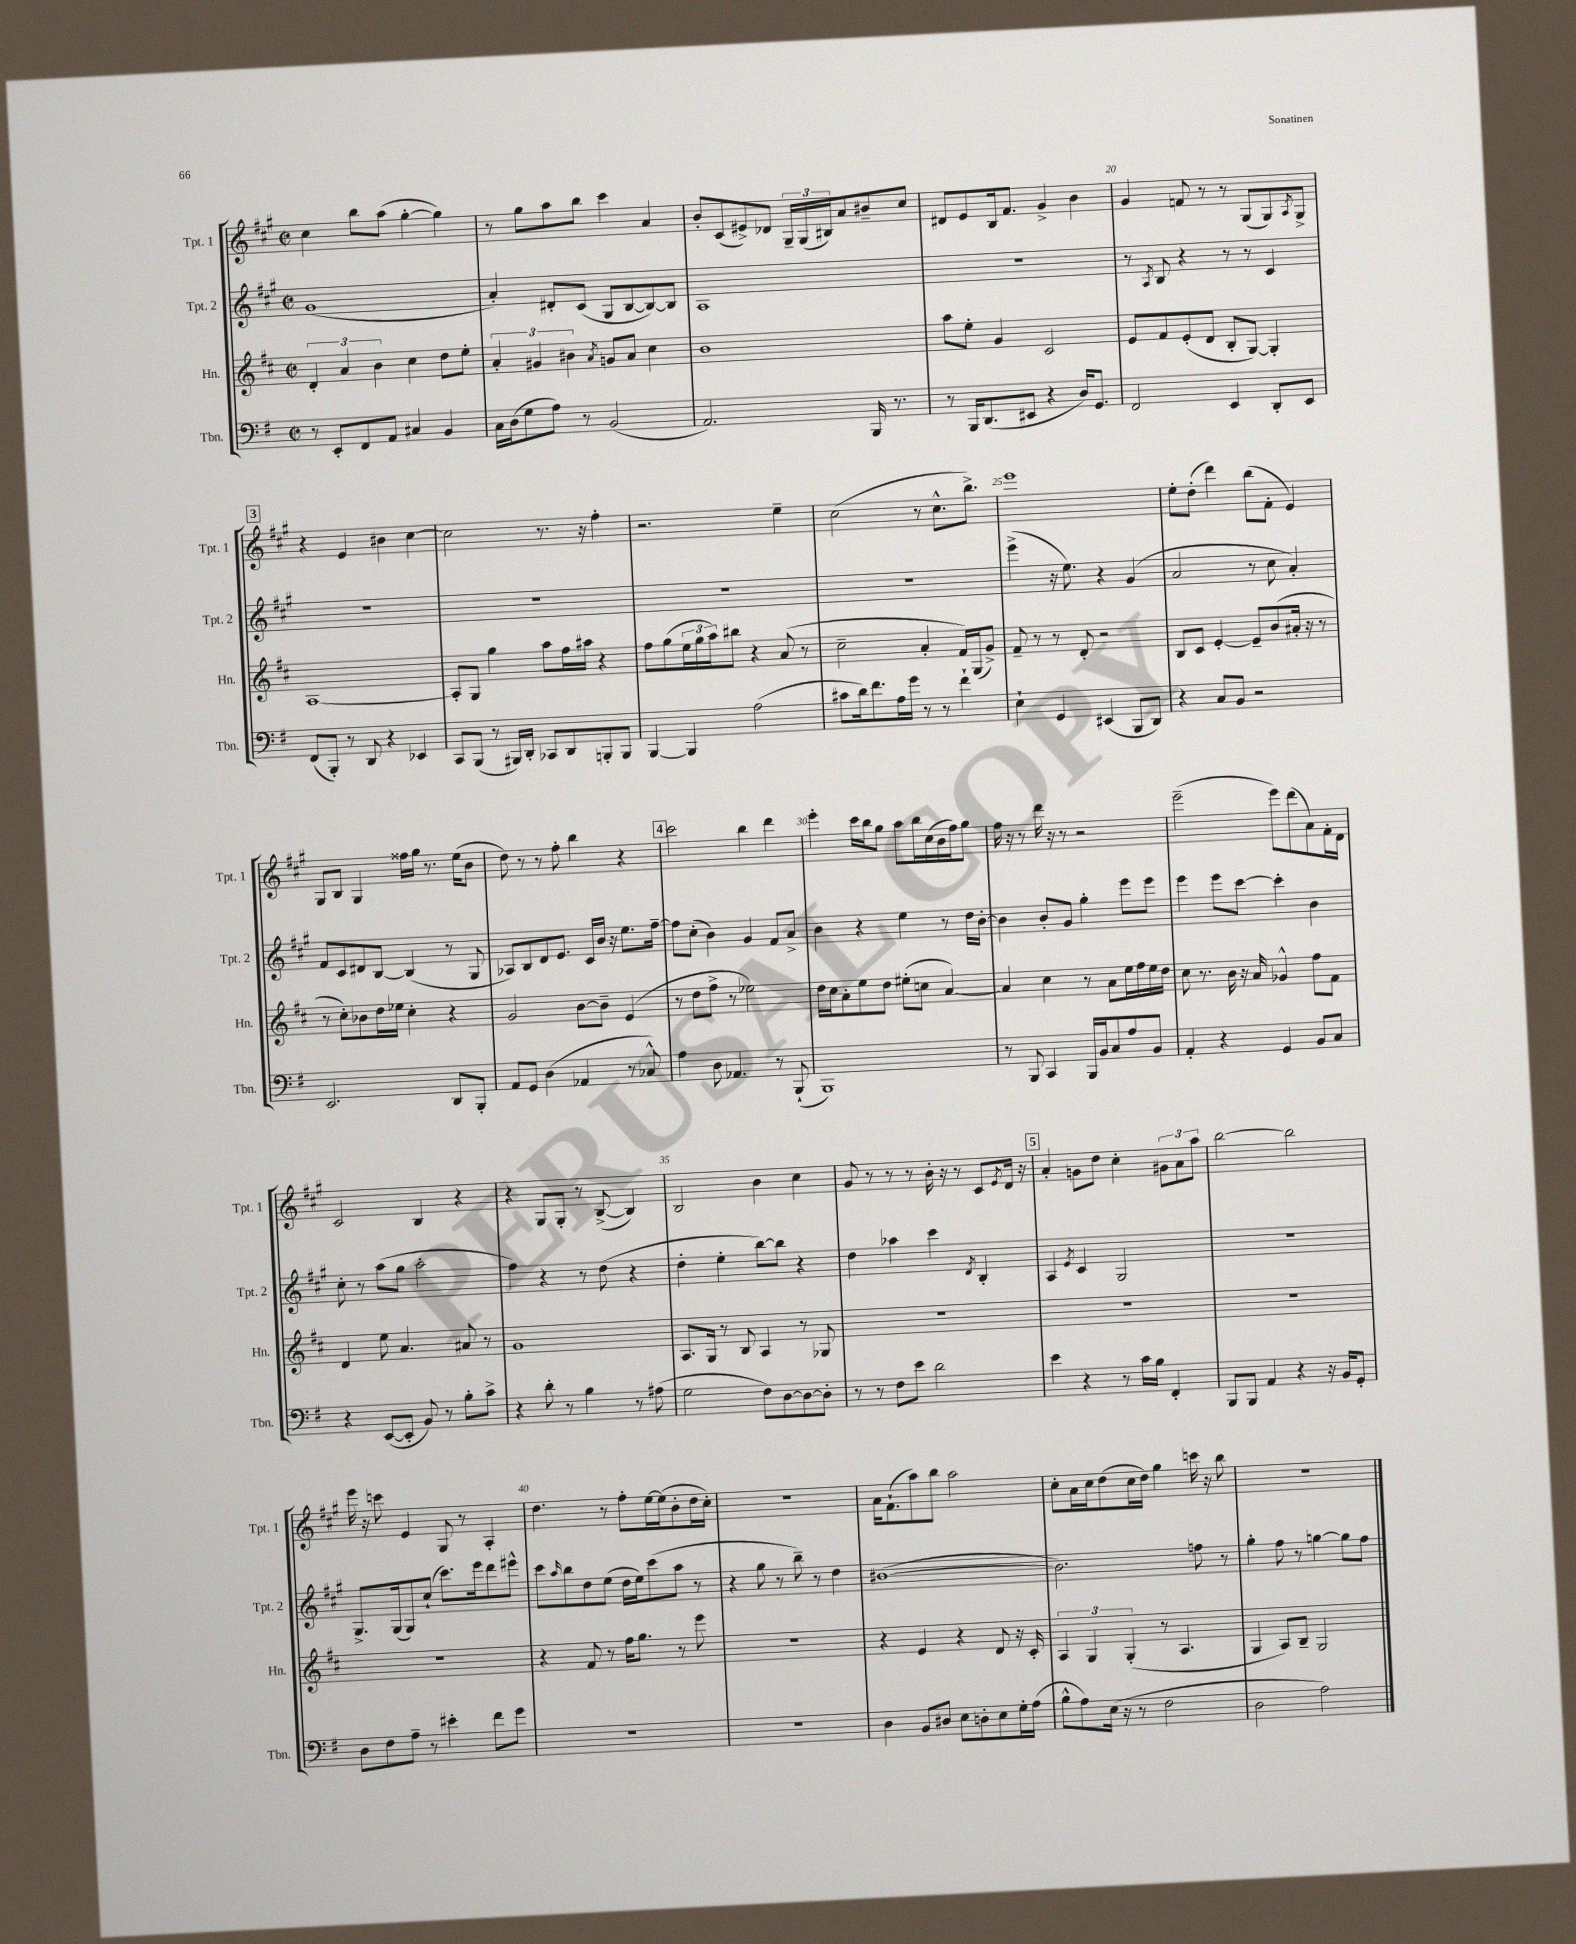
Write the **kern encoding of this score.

**kern	**kern	**kern	**kern
*staff4	*staff3	*staff2	*staff1
*clefF4	*clefG2	*clefG2	*clefG2
*k[f#]	*k[f#c#]	*k[f#c#g#]	*k[f#c#g#]
*M2/2	*M2/2	*M2/2	*M2/2
*met(c|)	*met(c|)	*met(c|)	*met(c|)
8r	6d'	(1g#	4cc#
8EE'	.	.	.
.	6a	.	.
8FF#	.	.	8bb
.	6b	.	.
8AA	.	.	(8aa
4C#	4cc#	.	[4gg#'
4BB	8dd	.	4gg#])
.	8ee'	.	.
=	=	=	=
16C	6a'	4a')	8r
(16D	.	.	.
8G	.	.	8gg#
.	6g#	.	.
8A)	.	8d#'	8aa
.	6b#	.	.
8r	.	(8c#	8bb
.	8qa	.	.
(2BB	8g	8G#	4ccc#
.	8a	[8B	.
.	4cc#	8B_)	4a
.	.	8B]	.
=	=	=	=
2.AA)	1b	1A	8b'
.	.	.	(8c#
.	.	.	8e#^)
.	.	.	8d-
.	.	.	24G#~
.	.	.	(24G#
.	.	.	24B#)
.	.	.	8a
16BBB	.	.	8b#~
8.r	.	.	.
.	.	.	8cc#
=	=	=	=
8r	8aa	1r	8d#
16BBB	8ee'	.	8e
(8.DD	.	.	.
.	4g	.	16B
.	.	.	8.f#
8EE#	.	.	.
4r	2c#	.	4g#^
16D)	.	.	4b
8.GG	.	.	.
=	=	=	=
2FF#	8e	8r	4g#
.	.	8qA	.
.	8f#	8B	.
.	(8e'	4r	8f
.	8d	.	8r
4EE	8B'	8r	8r
.	[8G)	8r	(8G#
8DD'	4G']	4c#	8G#)
.	.	.	8qA
8EE	.	.	8G#^
=	=	=	=
(8FF#	[1A	1r	4r
8BBB')	.	.	.
8r	.	.	4e
8DD	.	.	.
4r	.	.	4b#
4EE-	.	.	[4cc#
=	=	=	=
8CC	8A']	1r	2cc#]
(8BBB	8G	.	.
8r	4gg	.	.
16BBB#)	.	.	.
16DD'	.	.	.
8CC-	8aa	.	8.r
8DD	16ff#	.	.
.	16aa#	.	16r
8BBB'	4r	.	4ff#'
8BBB	.	.	.
=	=	=	=
[4BBB	8ff#	1r	2.r
.	(8gg	.	.
4BBB]	24ee	.	.
.	24gg	.	.
.	24aa)	.	.
.	8bb#	.	.
(2A	4r	.	.
.	(8a	.	4ee~
.	8r	.	.
=	=	=	=
8c#	2cc#~	1r	(2cc#
16d)	.	.	.
8.f#	.	.	.
16A	.	.	.
16g	.	.	.
8r	4a'	.	8r
8r	.	.	8.cc#^^
4f#`	16f#)	.	.
.	(16G	.	8.bb^)
.	8g^)	.	.
=	=	=	=
4E`	8f#~	(4eee^	1eee
.	8r	.	.
4GG	8r	16r	.
.	.	8.ee)	.
.	8d'	.	.
(4EE#	2r	4r	.
8BBB	.	(4g#	.
8DD)	.	.	.
=	=	=	=
4r	8B	2a	8ee'
.	8c#	.	(8dd'
8C	[4e'	.	4ddd)
8BB	.	.	.
2r	8e~]	8r	(8bb
.	(8b	8cc#	8f#'
.	16a#'	4a')	4e)
.	16r	.	.
.	8r	.	.
=	=	=	=
2.EE	8r	8f#	8G#
.	8cc#')	8c#	8B
.	8b-	8d#	4G#
.	16dd	[8B	.
.	16ee-	.	.
.	4cc#'	(4B]	16ff##
.	.	.	16gg#
.	.	.	8.r
8DD	4r	8r	.
.	.	.	(16ee
8BBB'	.	8G#	8b
=	=	=	=
8AA	2g	8A-)	8dd)
8GG	.	8B	8r
(4D	.	8d	8r
.	.	8.e	8ff#'
4AA-	[8b	.	4bb
.	.	16c#	.
.	8b~]	16b	.
.	.	16r	.
8r	(4e	8.ee	4r
8C-^^)	.	.	.
.	.	[16ff#~	.
=	=	=	=
4A	8r	8ff#]	2ccc#
.	8dd	(8cc#'	.
8D	8ff#^	4b)	.
4.AA-	8r	.	.
.	2ee-)	4g#	4bb
8r	.	8f#	4ddd
(8BBB`	.	8a^	.
=	=	=	=
1BBB)	16dd	4b	4eee'
.	16cc#	.	.
.	8a'	.	.
.	8ee	4r	16ccc#
.	.	.	16bb
.	8dd	.	8gg#
.	(8ee#'	4ee	8aa
.	8cc	.	16bb
.	.	.	(16cc#
.	[4a)	8r	16b
.	.	.	16ff#)
.	.	16dd	8gg#
.	.	[16b'	.
=	=	=	=
8r	4a]	4b]	16ff#
.	.	.	16r
8BBB	.	.	8r
4CC	4cc#	8b'	16ddd
.	.	.	16r
.	.	8g#	8r
16BBB	8r	4gg#'	2r
16BB	.	.	.
8C	8a	.	.
8A	16ee	8eee	.
.	16ff#	.	.
8BB	16ee	8eee	.
.	16dd	.	.
=	=	=	=
4AA'	8cc#	4eee	(2eee~
.	8.r	.	.
4r	.	8eee	.
.	16b	.	.
.	16r	[8ccc#	.
.	16a	.	.
4GG	4g-^^	4ccc#']	8eee)
.	.	.	(8ddd
8BB	8ff#	4b	8a)
8C	8f#	.	16f#'
.	.	.	16d
=	=	=	=
4r	4d	8cc#'	2c#
.	.	8r	.
([8EE	8ee	(8aa	.
8EE']	4.a	8gg#	.
8BB)	.	2aa'	4B
8r	.	.	.
8B'	8a#	.	4r
8c^	8r	.	.
=	=	=	=
4r	1g	4ff#)	4r
8d'	.	4r	8G#
8r	.	.	8G#'
4B	.	8r	8r
.	.	(8dd	([8B^
8r	.	4r	4B])
(8A#	.	.	.
=	=	=	=
2G	8.A	4dd'	2B
.	16G	.	.
.	8r	4ee'	.
.	8B	.	.
8F#)	4A	[8bb)	4b
[8D	.	8bb]	.
8D_	8r	4r	4cc#
8D']	8G-	.	.
=	=	=	=
8r	1r	4dd	8g#
8r	.	.	8r
8F#	.	4aa-	8r
8e	.	.	8r
2d	.	4ccc#	16b'
.	.	.	16r
.	.	.	8r
.	.	8qd	.
.	.	4B'	8c#
.	.	.	8qe
.	.	.	16d
.	.	.	16r
=	=	=	=
4e	1r	4A	4a'
.	.	8qe	.
4r	.	4c#	8g
.	.	.	8dd
8r	.	2G#	4cc#'
16c	.	.	.
16B	.	.	.
4FF#'	.	.	12g#
.	.	.	12a
.	.	.	12aa
=	=	=	=
8BBB	1r	1r	[2bb
8BBB	.	.	.
4AA	.	.	.
4r	.	.	2bb]
16r	.	.	.
16BB	.	.	.
8GG'	.	.	.
=	=	=	=
8D	1r	8.G#^	16eee
.	.	.	16r
8F#	.	.	8ccc
.	.	(16G#	.
8A~	.	8G#)	4e
8r	.	(8cc#`	.
4e#'	.	8.ccc#)	8G#
.	.	.	8r
.	.	16eee	.
8f#	.	8ddd	4A'
8g	.	8eee#^^	.
=	=	=	=
1r	4r	8ccc#	4.dd
.	.	16qqaa	.
.	.	8bb	.
.	8f#	8dd	.
.	8r	(8ee	8r
.	16ff#	16dd	8ff#'
.	8.gg	16ee)	.
.	.	(8ccc#	[16ee
.	.	.	(16ee]
.	8r	8aa	8b'
.	8eee	8r	16dd
.	.	.	16cc#')
=	=	=	=
1r	1r	4r	1r
.	.	8gg#	.
.	.	8r	.
.	.	8bb~)	.
.	.	8r	.
.	.	4dd	.
=	=	=	=
4D	4r	([1b#	16a
.	.	.	(8.f#`
8BB	4e	.	8aa)
8D#	.	.	8bb
8E	4r	.	2aa
8D'	.	.	.
8E	8d	.	.
16G'	16r	.	.
(16A	16c#'	.	.
=	=	=	=
8B^^	6A	2.b#])	8cc#'
8A)	.	.	16a
.	6G	.	.
.	.	.	16cc#
(16E	.	.	(8dd
16r	.	.	.
.	(6G'	.	.
8r	.	.	16cc#
.	.	.	16dd)
2F#	8r	.	4gg#
.	4.A	.	.
.	.	8ff	16ccc
.	.	.	16r
.	.	8r	8bb
=	=	=	=
2D	4G	4gg#'	1r
.	8A)	8ff#	.
.	8B~	8r	.
2A)	2G	[4gg	.
.	.	8gg]	.
.	.	8ff#	.
==	==	==	==
*-	*-	*-	*-
